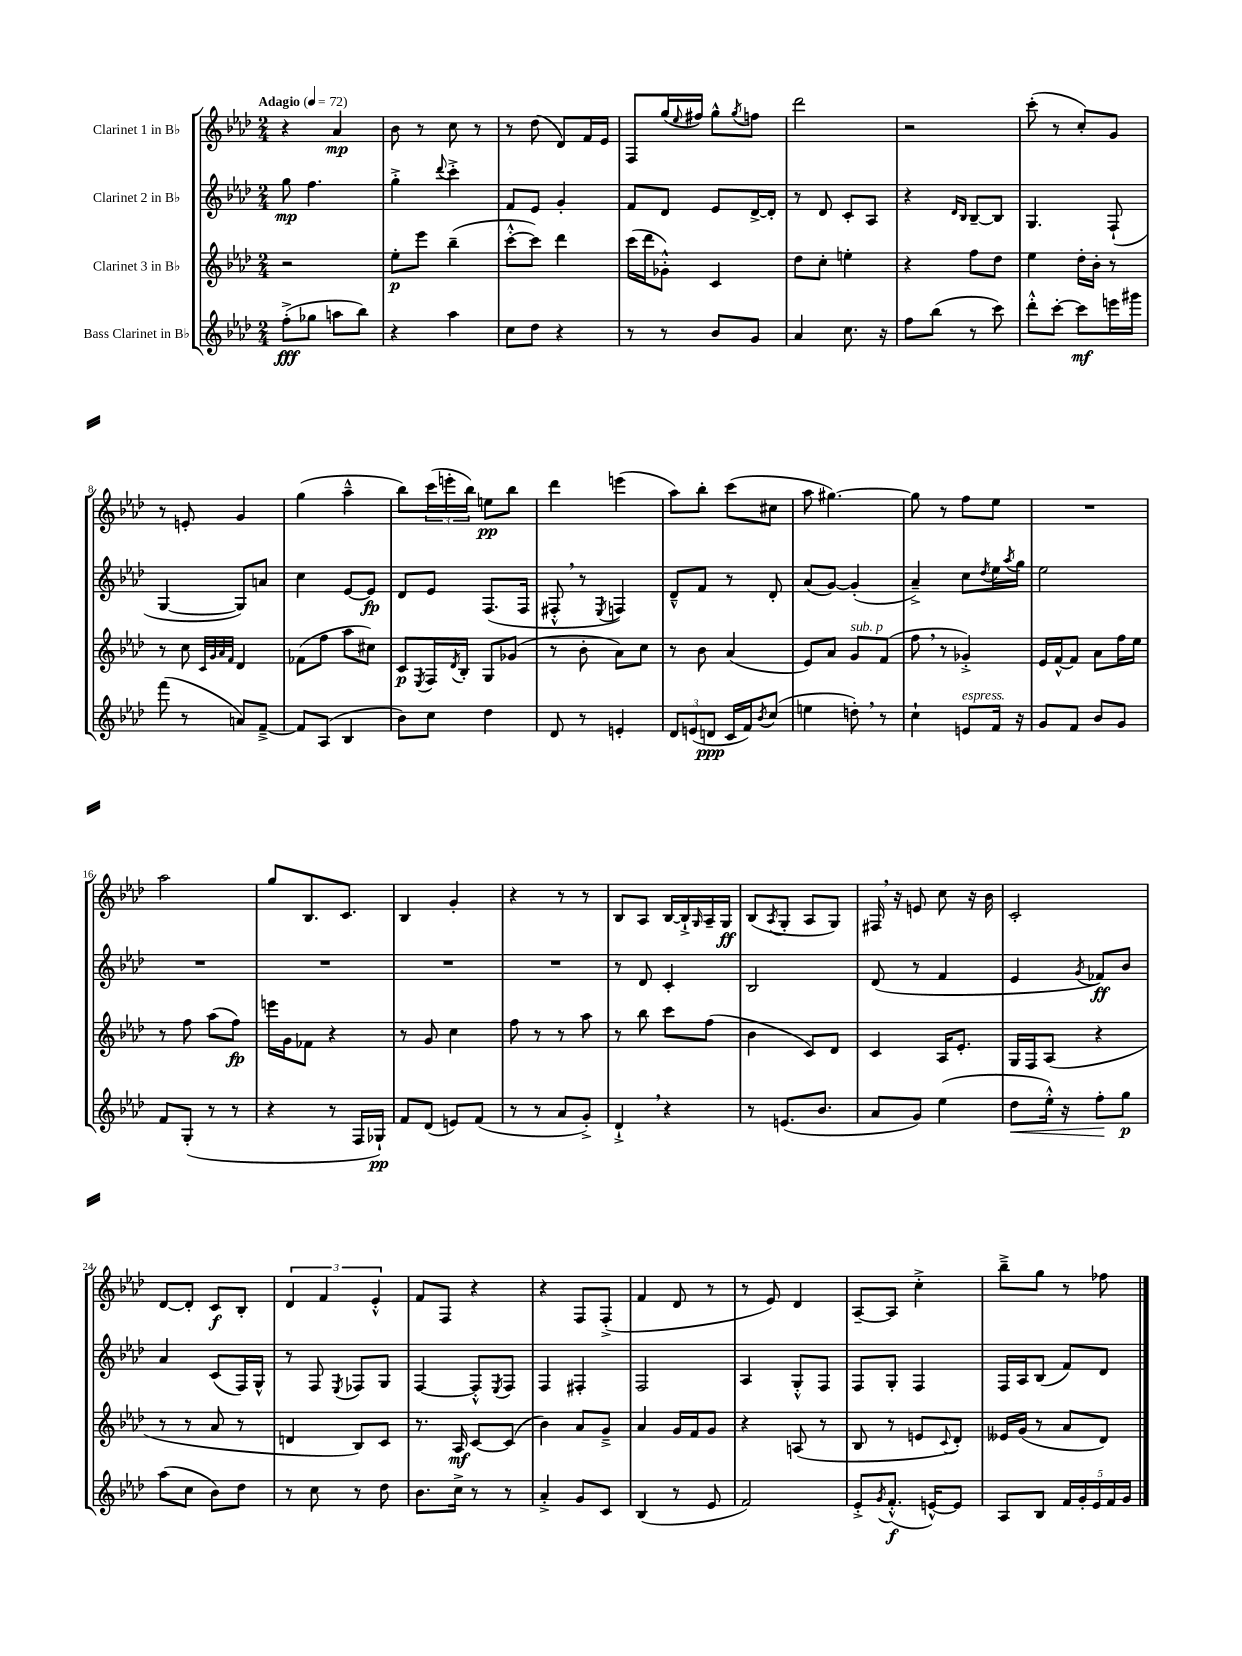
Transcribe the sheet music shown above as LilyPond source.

<<
\new StaffGroup <<
\new Staff = "s0" \with { instrumentName = "Clarinet 1 in Bb" } {
    \clef treble \key aes \major \numericTimeSignature \time 2/4 \tempo "Adagio" 4 = 72
    r4 aes'4\mp |
    bes'8 r8 c''8 r8 |
    r8 des''8( des'8) f'16 ees'16 |
    f8 g''16( \appoggiatura { ees''8 } fis''16) g''8-^ \acciaccatura { g''8 } f''8 |
    des'''2 |
    r2 |
    c'''8-.( r8 c''8-.) g'8 |
    r8 e'8-. g'4 |
    g''4( aes''4---^ |
    bes''8) \tuplet 3/2 { c'''16( e'''16-. bes''16) } e''8\pp bes''8 |
    des'''4 e'''4( |
    aes''8) bes''8-. c'''8( cis''8 |
    aes''8 gis''4.~) |
    gis''8 r8 f''8 ees''8 |
    R2 |
    aes''2 |
    g''8 bes8. c'8. |
    bes4 g'4-. |
    r4 r8 r8 |
    bes8 aes8 bes16~ bes16-!-> \grace { g16 } aes16-- g16\ff |
    bes8( \acciaccatura { aes8 } g8-. aes8 g8) |
    fis16 \breathe r16 e'8 c''8 r16 bes'16 |
    c'2-. |
    des'8~ des'8-. c'8\f bes8-. |
    \tuplet 3/2 { des'4 f'4 ees'4-.-^ } |
    f'8 f8 r4 |
    r4 f8 f8-.->( |
    f'4 des'8 r8 |
    r8 ees'8) des'4 |
    aes8~-- aes8 c''4-.-> |
    bes''8---> g''8 r8 fes''8 \bar "|." |
}
\new Staff = "s1" \with { instrumentName = "Clarinet 2 in Bb" } {
    \clef treble \key aes \major \numericTimeSignature \time 2/4
    g''8\mp f''4. |
    g''4-.-> \appoggiatura { des'''8 } c'''4-.-> |
    f'8 ees'8 g'4-. |
    f'8 des'8 ees'8 des'16~-> des'16-. |
    r8 des'8 c'8-. aes8 |
    r4 \grace { des'16 bes16 } bes8~-- bes8 |
    g4. f8-!( |
    g4~ g8) a'8 |
    c''4 ees'8~ ees'8\fp |
    des'8 ees'8 f8.( f16 |
    fis8-.-^ \breathe r8 \acciaccatura { ees8 } f4) |
    des'8---^ f'8 r8 des'8-. |
    aes'8( g'8~) g'4-.( |
    aes'4--->) c''8 \acciaccatura { des''8 } ees''16 \acciaccatura { aes''8 } g''16 |
    ees''2 |
    R2 |
    R2 |
    R2 |
    R2 |
    r8 des'8 c'4-. |
    bes2 |
    des'8( r8 f'4 |
    ees'4 \acciaccatura { g'8 } fes'8\ff) bes'8 |
    aes'4 c'8( f16) g16-^ |
    r8 f8 \acciaccatura { ees8 } fes8 g8 |
    f4~ f8-.-^ \acciaccatura { ees8 } f8 |
    f4 fis4-. |
    f2 |
    aes4 g8-.-^ f8 |
    f8 g8-. f4 |
    f16 aes16 bes8( f'8) des'8 \bar "|." |
}
\new Staff = "s2" \with { instrumentName = "Clarinet 3 in Bb" } {
    \clef treble \key aes \major \numericTimeSignature \time 2/4
    r2 |
    ees''8-.\p ees'''8 bes''4--( |
    c'''8~-.-^ c'''8) des'''4 |
    c'''16( des'''16 ges'8-.-^) c'4 |
    des''8 c''8-. e''4-. |
    r4 f''8 des''8 |
    ees''4 des''16-. bes'16-. r8 |
    r8 c''8 \grace { c'32 g'32 aes'32 f'32 } des'4 |
    fes'8( f''8 aes''8 cis''8) |
    c'8\p \acciaccatura { ees8 } f16 \acciaccatura { des'8 } bes16-. g8 ges'8( |
    r8 bes'8-. aes'8) c''8 |
    r8 bes'8 aes'4( |
    ees'8) aes'8 g'8^\markup { \italic "sub. p" } f'8( |
    f''8 \breathe r8 ges'4-.->) |
    ees'16 f'16~-^ f'8 aes'8 f''16 ees''16 |
    r8 f''8 aes''8( f''8\fp) |
    e'''16 g'16 fes'8 r4 |
    r8 g'8 c''4 |
    f''8 r8 r8 aes''8 |
    r8 bes''8 c'''8 f''8( |
    bes'4 c'8) des'8 |
    c'4 aes16 ees'8.-. |
    g16 f16 aes8( r4 |
    r8 r8 aes'8 r8 |
    d'4 bes8) c'8 |
    r8. aes16\mf c'8~ c'8( |
    bes'4) aes'8 g'8---> |
    aes'4 g'16 f'16 g'8 |
    r4 a8( r8 |
    bes8 r8 e'8 \appoggiatura { c'8 } des'8-.) |
    eeses'16 g'16( r8 aes'8 des'8) \bar "|." |
}
\new Staff = "s3" \with { instrumentName = "Bass Clarinet in Bb" } {
    \clef treble \key aes \major \numericTimeSignature \time 2/4
    f''8-.->\fff( ges''8 a''8 bes''8) |
    r4 aes''4 |
    c''8 des''8 r4 |
    r8 r8 bes'8 g'8 |
    aes'4 c''8. r16 |
    f''8 bes''8( r8 c'''8) |
    des'''8-.-^ c'''8~-. c'''8\mf e'''16 gis'''16 |
    f'''8( r8 a'8) f'8~---> |
    f'8 aes8( bes4 |
    bes'8) c''8 des''4 |
    des'8 r8 e'4-. |
    \tuplet 3/2 { des'8 e'8( d'8\ppp } c'16 f'16) \acciaccatura { bes'8 } c''8( |
    e''4 d''8-.) \breathe r8 |
    c''4-! e'8^\markup { \italic "espress." } f'16 r16 |
    g'8 f'8 bes'8 g'8 |
    f'8 g8-.( r8 r8 |
    r4 r8 f16 ges16-!\pp) |
    f'8 des'8( e'8) f'8( |
    r8 r8 aes'8 g'8-.->) |
    des'4-!-> \breathe r4 |
    r8 e'8.( bes'8. |
    aes'8 g'8) ees''4( |
    des''8\< ees''16-.-^) r16 f''8-.\! g''8\p |
    aes''8( c''8 bes'8) des''8 |
    r8 c''8 r8 des''8 |
    bes'8. c''16-> r8 r8 |
    aes'4-.-> g'8 c'8 |
    bes4( r8 ees'8 |
    f'2) |
    ees'8-.-> \acciaccatura { g'8 } f'8.-.-^\f( e'16~-^) e'8 |
    aes8 bes8 \tuplet 5/4 { f'16 g'16-. ees'16 f'16 g'16 } \bar "|." |
}
>>
>>
